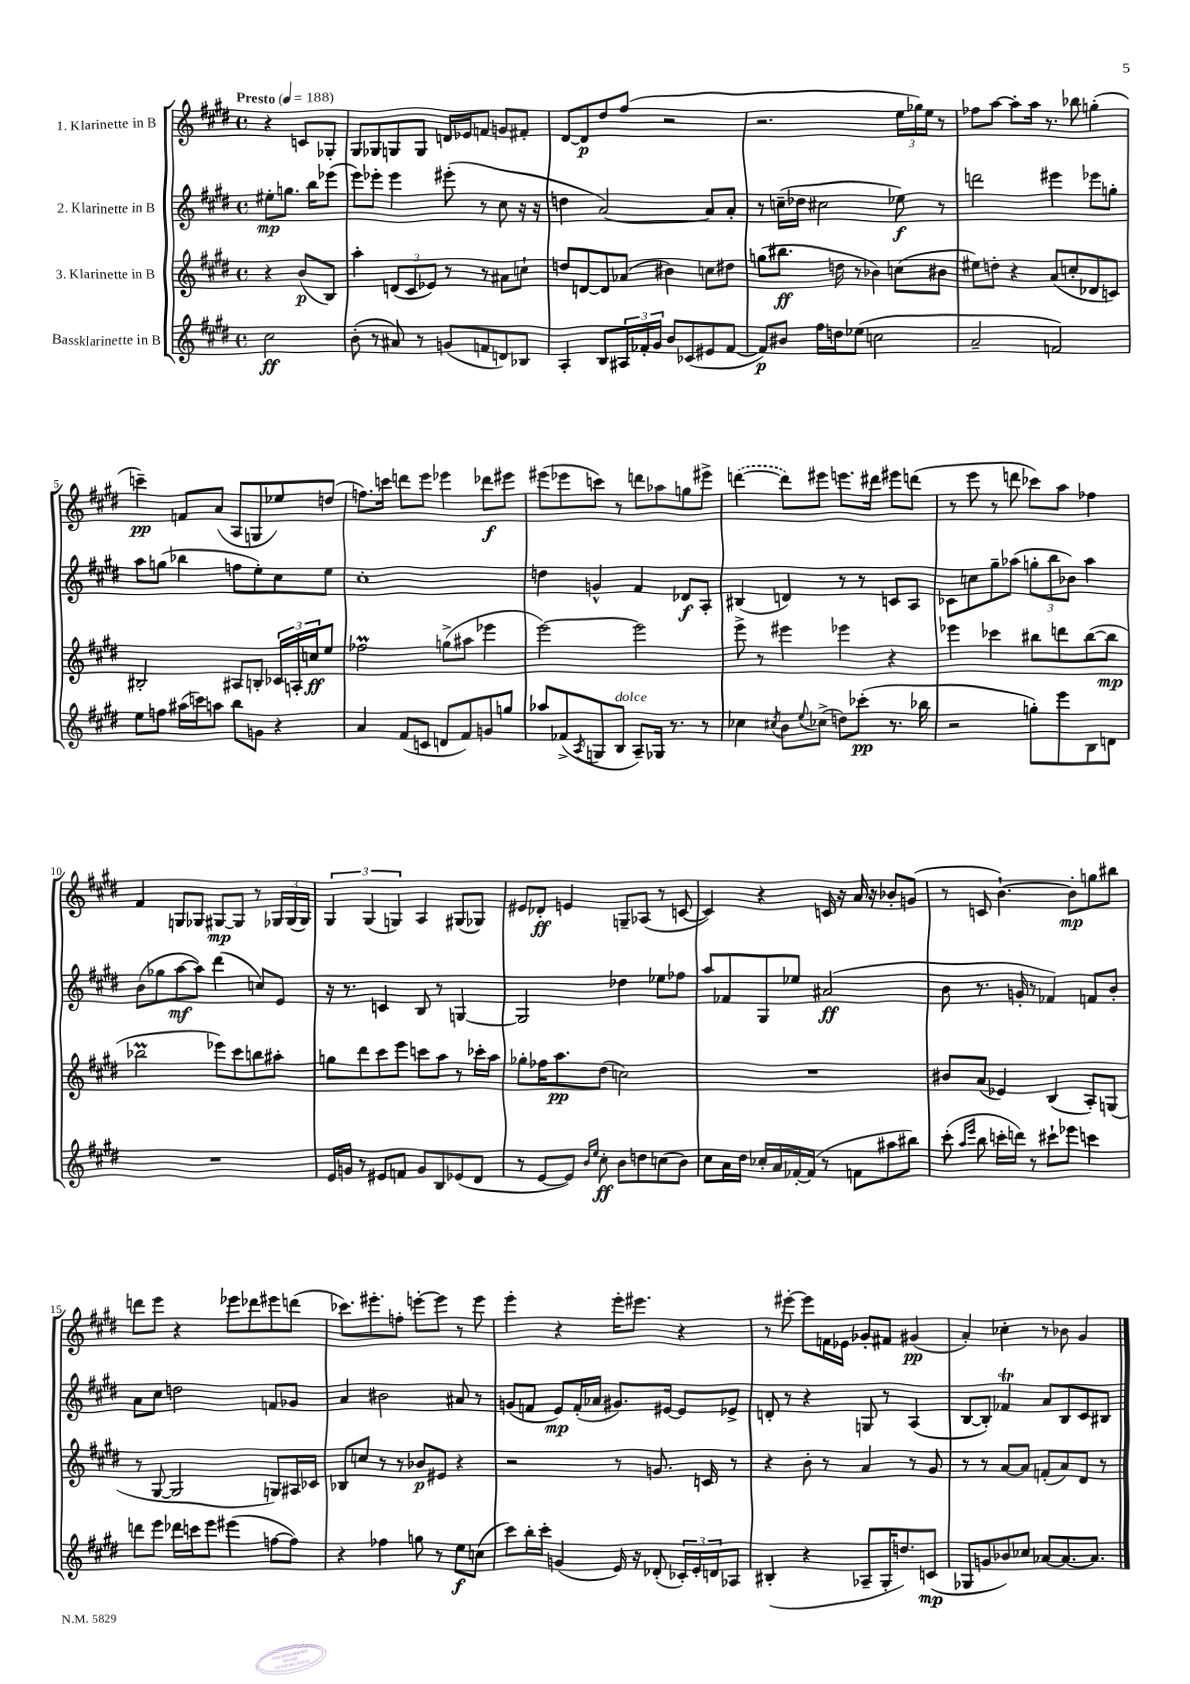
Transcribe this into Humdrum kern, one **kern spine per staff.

**kern	**kern	**kern	**kern
*staff4	*staff3	*staff2	*staff1
*clefG2	*clefG2	*clefG2	*clefG2
*k[f#c#g#d#]	*k[f#c#g#d#]	*k[f#c#g#d#]	*k[f#c#g#d#]
*M4/4	*M4/4	*M4/4	*M4/4
*met(c)	*met(c)	*met(c)	*met(c)
*MM188	*MM188	*MM188	*MM188
2cc#\	4r	8ee#'\L	4r
.	.	8.gg\J	.
.	(8b/L	.	8c/L
.	.	16bb\LK	.
.	8B/J)	(8eee-\J	8G-'/J
=	=	=	=
(8b'\	4aa'\	8eee\L)	8G#/L
8r	.	8eee-'\J	8G-/
8a#/)	(12d/L	4eee-\	8G/
.	12c#/	.	.
8r	.	.	8G/J
.	12e-/J)	.	.
(8g/L	8r	(8eee#'\	16d/LL
.	.	.	16e-/J
8f/	8r	8r	8f/J
8d/)	8a#\L	8cc#\	8g/L
8B-/J	8cc`\J	16r	8f#'/J
.	.	16r	.
=	=	=	=
4A'/	8dd/L	4dd\	[8d#/L
.	[8d/	.	8d#/]
8B/L	8d/]	[2a/)	8dd#/
24A#/L	(8a-/J	.	(8ff#/J
24f-'/	.	.	.
24g#/JJ	.	.	.
8b/L	4b#\)	.	2r
(8c-/	.	.	.
8e#/	8cc\L	8a/]L	.
[8f-/J	8dd#\J	8a'/J	.
=	=	=	=
8f-/]L)	(8gg\L	8r	2.r
8b#/J	8.bb#\J	(16cc~\LL	.
.	.	16dd-\JJ	.
16ff#\LL	.	2cc#\	.
16dd\J	16dd\	.	.
(8ee-\J	8r	.	.
2cc\	4b-\)	.	.
.	(8cc\L	8ee-\)	24ee\LL
.	.	.	24gg-\)
.	.	.	24ee\JJ
.	8b#\J	8r	8r
=	=	=	=
2a~/	8ee#\L)	2ddd\	8ff-\L
.	8dd'\J	.	[8aa\J
.	4r	.	8aa'\]L
.	.	.	16aa\Jk
.	.	.	8.r
2f/)	(8a/L	4eee#\	.
.	8cc'/	.	8bb-\
.	8d-/	8eee-\L	(4gg'\
.	8c/J)	8gg'\J	.
=	=	=	=
8ee\L	2B#'/	8aa\L	4ccc~\)
8ff\J	.	(8gg\J	.
(16aa#\LL	.	4bb-\	8f/L
16ccc\J)	.	.	.
8aa\J	.	.	(8a/J
8bb\L	8A#/L	8ff\L	8A/L
8g\J	8B'/J	8ee'\)	8G/
4r	24c-/LL	8cc#\	8ee-/)
.	24A'/	.	.
.	24cc/J	.	.
.	8ee/J	8ee\J	(8dd/J
=	=	=	=
4a/	2ff-\	1cc#'	8.ff\L)
.	.	.	16ccc\Jk
(8f#/L	.	.	8ddd\L
8c/J	.	.	8eee\J
8d/L	(8gg^\L	.	4eee-\
8f#/)	8aa#\J	.	.
8g/	4eee-\	.	8ddd-\L
8gg/J	.	.	8eee#\J
=	=	=	=
8aa-/L	[2eee\)	4dd\	(8eee#\L
(8f-^/	.	.	8eee-\
8qA/	.	.	.
8G/	.	4g^^/	8ccc\J)
8B/J	.	.	8r
8A~/L)	2eee\]	4f#/	8ddd\L
16G-/Jk	.	.	8aa-\
8.r	.	.	.
.	.	8d-/L	8gg\
8r	.	8A'/J	8eee#^\J
=	=	=	=
4cc-\	8eee^\	(4B#/	([4ddd\
.	8r	.	.
8qcc#/	.	.	.
8b\L	4eee#\	4d/)	8ddd\]L)
8qqee/	.	.	.
(8cc-^\J	.	.	8eee#\J
8dd\L)	4eee-\	8r	8.eee\L
(8ccc-'\J	.	8r	.
.	.	.	16ddd#\Jk
8.r	4r	8c/L	8eee#\L
.	.	8A/J	(8ddd\J
16bb-\	.	.	.
=	=	=	=
2r	4eee-\	8c-\L	8r
.	.	8cc\	8eee\
.	4ccc-\	8gg#~\	8r
.	.	(8aa-\J	8ddd\
8gg'\L)	8bb#\L	12gg'\L	8ccc-\L)
.	.	12bb\	.
8eee\	8ddd\	.	8aa\J
.	.	12b-\J)	.
8B\	([8bb#\	4aa-\	4ff-\
8d\J	8bb#\]J	.	.
=	=	=	=
1r	2bb-\	(8b\L	4f#/
.	.	8gg-\	.
.	.	[8aa\	8G/L
.	.	8aa\]J)	8G-/J
.	8eee-\L)	(4ddd#\	[8G#/L
.	8ccc#\	.	8G#/]J
.	8bb\	8cc/L)	8r
.	8aa#'\J	8e/J	24G-/LL
.	.	.	(24G-/
.	.	.	24G-/JJ)
=	=	=	=
16e/LL	8gg\L	16r	6G#/
16g/JJ	.	8.r	.
8r	8ddd#\	.	.
.	.	.	(6G#/
8e#/L	8ccc#\	4c/	.
.	.	.	6G/)
8f/J	8eee\J	.	.
8g/L	8ccc\L	8B/	4A/
8B/	8aa\J	8r	.
(8e-/	8r	[4G/	(8G#/L
8d#/J	16ccc-'\LL	.	8G-/J)
.	16aa\JJ	.	.
=	=	=	=
8r	8gg-'\L	2G/]	8e#/L
[8e/L	16ff-\K	.	8d-'/J
.	8.aa\	.	.
8e/]J)	.	.	4e/
16qqb/LL	.	.	.
16qqee/JJ	.	.	.
8cc#'\	(8dd#\J	.	.
8b\L	2cc\)	4dd-\	8G~/L
8dd\	.	.	(8A-/J
(8cc\	.	8ee-\L	8r
8b\J)	.	8ff-\J	[8c/
=	=	=	=
8cc#\L	1r	8aa/L	4c/])
16a\L	.	8f-/	.
16dd#\JJ	.	.	.
16cc-'/LL	.	8G#/	4r
16a/	.	.	.
[16f-'/	.	8ee-/J	.
(16f-/]JJ	.	.	.
8r	.	(2a#/	16c/
.	.	.	16r
8f\L	.	.	16a/
.	.	.	16r
8aa#\	.	.	8b-'/L
8bb#\J)	.	.	(8g/J
=	=	=	=
(8ccc#'\	8b#/L	8b\	8r
16qqaa/LL	.	.	.
16qqeee/JJ	.	.	.
8bb\	(8a/J	8.r	8c/
16ccc'\LL	4e-/)	.	[4.b`\)
16ddd\JJ)	.	16g'/	.
8r	.	8r	.
8ccc#`\L	(4B/	4f-/)	.
8eee-\J	.	.	8b'\]L
4ccc\	8A'/L)	8f/L	8gg\
.	(8G/J	8b'/J	8bb#\J
=	=	=	=
8ddd\L	8r	8a\L	8ddd\L
8eee\J	[8G#/	8cc#\J	8eee\J
16ddd-\LL	2G#/]	2dd\	4r
16ccc\J	.	.	.
8eee\J	.	.	.
(4eee#\	.	.	8eee-\L
.	.	.	8ddd-\
[8ff\L	8G/L)	8f/L	8eee#\
8ff\]J)	16A#/L	8g-/J	(8ddd\J
.	16c-/JJ	.	.
=	=	=	=
4r	8B-/L	4a/	8.ccc-\L)
.	8cc/J	.	.
.	.	.	8.eee#'\
4ff-\	8r	2b#\	.
.	8r	.	8ff'\J
8gg\	8b-/L	.	[8eee'\L
8r	8e#/J	.	8eee\]J
8ee\L	4r	8a#/	8r
(8cc\J	.	8r	8eee\
=	=	=	=
8ccc#\L)	2r	(8g/L	4eee'\
16bb'\L	.	8f/J	.
16ccc#'\JJ	.	.	.
(4g/	.	8e/L)	4r
.	.	(16f'/L	.
.	.	16a-/JJ	.
16e/)	8r	8.g#/L)	16eee'\LK
16r	.	.	8.eee#\J
(8d-'/	8.g/	.	.
.	.	[16e#/Jk	.
24c-'/LL)	.	8e#/]L	4r
24e'/	.	.	.
.	16c/	.	.
24d/J	.	.	.
8A-/J	8r	8e-^/J	.
=	=	=	=
(4B#'/	4r	8d'/	8r
.	.	8r	[8eee#'\
4r	8b'\	4r	8eee#\]L
.	8r	.	16f\L
.	.	.	16e-\JJ
8A-~/L	4a/	8G/	8g-'/L
16G#'/K	.	8r	8f#/J
8.dd/)	.	.	.
.	8r	(4A/	(4g#/
(8c/J	8g#/	.	.
=	=	=	=
8G-/L	8r	[8B/L	4a'/)
8g/	8r	8B'/]J)	.
8b-/)	[8a/L	4f-/	4cc-'\
8cc-/J	8a/]J	.	.
[8a-/L	(8f'/L	8a/L	8r
8.a-/_	8a/)	8B/	8b-\
.	8d#/J	8c#/	4g#/
8.a-/]J	.	.	.
.	8r	8B#/J	.
==	==	==	==
*-	*-	*-	*-
